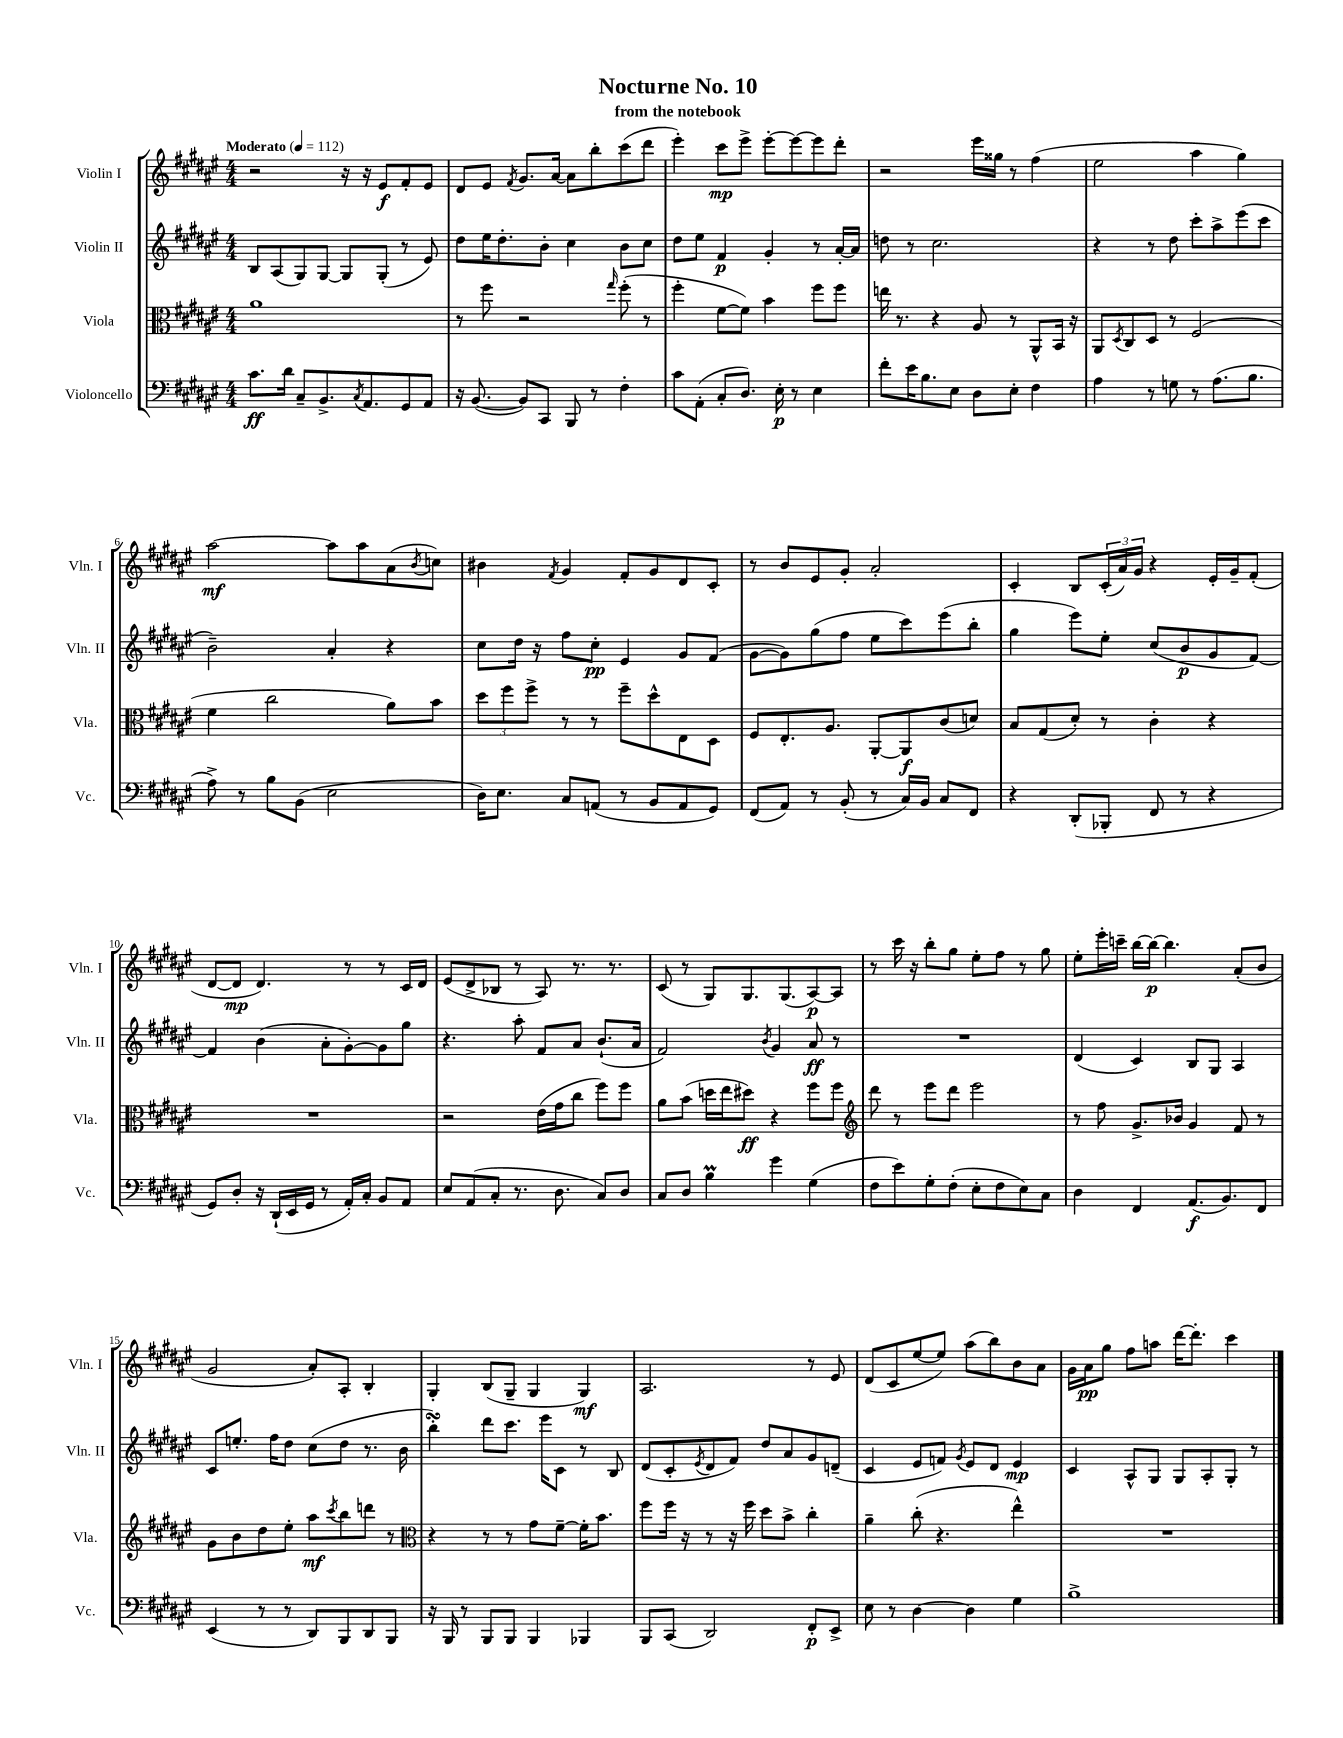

**kern	**dynam	**kern	**dynam	**kern	**dynam	**kern	**dynam
*part4	*part4	*part3	*part3	*part2	*part2	*part1	*part1
*staff4	*staff4	*staff3	*staff3	*staff2	*staff2	*staff1	*staff1
*I"Violoncello	*	*I"Viola	*	*I"Violin II	*	*I"Violin I	*
*I'Vc.	*	*I'Vla.	*	*I'Vln. II	*	*I'Vln. I	*
*clefF4	*	*clefC3	*	*clefG2	*	*clefG2	*
*k[f#c#g#d#a#e#]	*	*k[f#c#g#d#a#e#]	*	*k[f#c#g#d#a#e#]	*	*k[f#c#g#d#a#e#]	*
*M4/4	*	*M4/4	*	*M4/4	*	*M4/4	*
*MM112	*	*MM112	*	*MM112	*	*MM112	*
=1	=1	=1	=1	=1	=1	=1	=1
!	!	!	!	!	!	!LO:TX:a:B:t=Moderato	!
8.c#\L	ff	1a#	.	8B/L	.	2r	.
.	.	.	.	(8A#/	.	.	.
16d#\Jk	.	.	.	.	.	.	.
8C#~/L	.	.	.	8G#/)	.	.	.
8.BB^/	.	.	.	[8G#/J	.	.	.
.	.	.	.	8G#/L]	.	16r	.
8qC#/	.	.	.	.	.	.	.
8.AA#/	.	.	.	.	.	16r	.
.	.	.	.	(8G#'/J	.	8e#/L	f
8GG#/	.	.	.	8r	.	8f#'/	.
8AA#/J	.	.	.	8e#/)	.	8e#/J	.
=2	=2	=2	=2	=2	=2	=2	=2
16r	.	8r	.	8dd#\L	.	8d#/L	.
([8.BB/	.	.	.	.	.	.	.
.	.	8ff#\	.	16ee#\K	.	8e#/J	.
.	.	.	.	8.dd#'\	.	.	.
.	.	.	.	.	.	8qf#/	.
8BB/L])	.	2r	.	.	.	8.g#/L	.
8CC#/J	.	.	.	8b'\J	.	.	.
.	.	.	.	.	.	[16a#/Jk	.
8BBB/	.	.	.	4cc#\	.	8a#\L]	.
8r	.	.	.	.	.	8bb'\	.
.	.	16qqgg#/	.	.	.	.	.
4F#'\	.	(8ff#'\	.	8b\L	.	(8ccc#\	.
.	.	8r	.	8cc#\J	.	8ddd#\J	.
=3	=3	=3	=3	=3	=3	=3	=3
8c#\L	.	4ff#'\	.	8dd#\L	.	4eee#'\)	.
(8AA#'\J	.	.	.	8ee#\J	.	.	.
8C#'/L	.	[8f#\L	.	4f#/	p	8ccc#\L	mp
8.D#/J)	.	8f#\J])	.	.	.	8eee#^\J	.
.	.	4b\	.	4g#'/	.	[8eee#'\L	.
16E#'\	p	.	.	.	.	.	.
8r	.	.	.	.	.	8eee#\_	.
4E#\	.	8ff#\L	.	8r	.	8eee#\]	.
.	.	8ff#\J	.	[16a#'/LL	.	8ddd#'\J	.
.	.	.	.	16a#/JJ]	.	.	.
=4	=4	=4	=4	=4	=4	=4	=4
8f#'\L	.	16een\	.	8ddn\	.	2r	.
.	.	8.r	.	.	.	.	.
16e#\K	.	.	.	8r	.	.	.
8.B\	.	.	.	.	.	.	.
.	.	4r	.	2.cc#\	.	.	.
8E#\J	.	.	.	.	.	.	.
8D#\L	.	8A#/	.	.	.	16eee#\LL	.
.	.	.	.	.	.	16gg##X\JJ	.
8E#'\J	.	8r	.	.	.	8r	.
4F#\	.	8AA#^^/L	.	.	.	(4ff#\	.
.	.	16BB/Jk	.	.	.	.	.
.	.	16r	.	.	.	.	.
=5	=5	=5	=5	=5	=5	=5	=5
4A#\	.	8AA#/L	.	4r	.	2ee#\	.
.	.	8qD#/	.	.	.	.	.
.	.	8C#/	.	.	.	.	.
8r	.	8D#/J	.	8r	.	.	.
8Gn\	.	8r	.	8dd#\	.	.	.
8r	.	(2F#/	.	8ccc#'\L	.	4aa#\	.
(8.A#\L	.	.	.	8aa#^\	.	.	.
.	.	.	.	(8eee#\	.	4gg#\)	.
8.B\J	.	.	.	.	.	.	.
.	.	.	.	8ccc#\J	.	.	.
!!LO:LB:g=z
=6	=6	=6	=6	=6	=6	=6	=6
8A#^\)	.	4f#\	.	2b~\)	.	[2aa#\	mf
8r	.	.	.	.	.	.	.
8B\L	.	2cc#\	.	.	.	.	.
(8BB\J	.	.	.	.	.	.	.
2E#\	.	.	.	4a#'/	.	8aa#\L]	.
.	.	.	.	.	.	8aa#\	.
.	.	8a#\L)	.	4r	.	(8a#\	.
.	.	.	.	.	.	8qb/	.
.	.	8b\J	.	.	.	8ccn\J)	.
=7	=7	=7	=7	=7	=7	=7	=7
16D#\KL)	.	12dd#\L	.	8cc#\L	.	4b#X\	.
8.E#\J	.	.	.	.	.	.	.
.	.	12ff#\	.	.	.	.	.
.	.	.	.	16dd#\Jk	.	.	.
.	.	12ff#^\J	.	.	.	.	.
.	.	.	.	16r	.	.	.
.	.	.	.	.	.	8qf#/	.
8C#/L	.	8r	.	8ff#\L	.	4g#/	.
(8AAn/J	.	8r	.	8cc#'\J	pp	.	.
8r	.	8ff#~\L	.	4e#/	.	8f#'/L	.
8BB/L	.	8dd#^^\	.	.	.	8g#/	.
8AA/	.	8E#\	.	8g#/L	.	8d#/	.
8GG#/J)	.	8D#\J	.	(8f#/J	.	8c#'/J	.
=8	=8	=8	=8	=8	=8	=8	=8
(8FF#/L	.	8F#/L	.	[8g#\L	.	8r	.
8AA#/J)	.	8.E#'/	.	8g#\])	.	8b/L	.
8r	.	.	.	(8gg#\	.	8e#/	.
.	.	8.A#/J	.	.	.	.	.
(8BB'/	.	.	.	8ff#\J	.	8g#'/J	.
8r	.	[8AA#'/L	.	8ee#\L	.	2a#'/	.
16C#/LL)	.	8AA#/]	f	8ccc#\)	.	.	.
16BB/JJ	.	.	.	.	.	.	.
8C#/L	.	(8c#/	.	(8eee#\	.	.	.
8FF#/J	.	8dn/J)	.	8bb'\J	.	.	.
=9	=9	=9	=9	=9	=9	=9	=9
4r	.	8B/L	.	4gg#\	.	4c#'/	.
.	.	(8G#/	.	.	.	.	.
(8DD#'/L	.	8d#'/J)	.	8eee#\L)	.	8B/L	.
8BBB-X'/J	.	8r	.	8ee#'\J	.	(24c#'/L	.
.	.	.	.	.	.	24a#/)	.
.	.	.	.	.	.	24g#/JJ	.
8FF#/	.	4c#'\	.	(8cc#/L	.	4r	.
8r	.	.	.	8b/	p	.	.
4r	.	4r	.	8g#/	.	16e#'/LL	.
.	.	.	.	.	.	16g#~/J	.
.	.	.	.	[8f#/J)	.	(8f#'/J	.
!!LO:LB:g=z
=10	=10	=10	=10	=10	=10	=10	=10
8GG#/L)	.	1r	.	4f#/]	.	[8d#/L	.
8D#'/J	.	.	.	.	.	8d#/J]	mp
16r	.	.	.	(4b\	.	4.d#/)	.
(16DD#`/LL	.	.	.	.	.	.	.
16EE#/	.	.	.	.	.	.	.
16GG#/JJ	.	.	.	.	.	.	.
8r	.	.	.	8a#'\L	.	.	.
16AA#'/LL)	.	.	.	[8g#'\)	.	8r	.
16C#'/JJ	.	.	.	.	.	.	.
8BB/L	.	.	.	8g#\]	.	8r	.
8AA#/J	.	.	.	8gg#\J	.	16c#/LL	.
.	.	.	.	.	.	16d#/JJ	.
=11	=11	=11	=11	=11	=11	=11	=11
8E#/L	.	2r	.	4.r	.	(8e#/L	.
(8AA#/	.	.	.	.	.	8d#^/	.
8C#'/J	.	.	.	.	.	8B-X/J	.
8.r	.	.	.	8aa#'\	.	8r	.
.	.	(16e#\LL	.	8f#/L	.	8A#/)	.
8.D#\	.	16g#\J	.	.	.	.	.
.	.	8cc#\J	.	8a#/J	.	8.r	.
8C#/L)	.	8ff#\L)	.	(8.b`/L	.	.	.
.	.	.	.	.	.	8.r	.
8D#/J	.	8ff#\J	.	.	.	.	.
.	.	.	.	16a#/Jk	.	.	.
=12	=12	=12	=12	=12	=12	=12	=12
8C#/L	.	8a#\L	.	2f#/)	.	(8c#/	.
8D#/J	.	(8b\J	.	.	.	8r	.
4BM\	.	16ddn\LL	.	.	.	8G#/L)	.
.	.	16ee#\J	.	.	.	.	.
.	.	8dd#X\J)	ff	.	.	8.G#/	.
.	.	.	.	8qb/	.	.	.
4g#\	.	4r	.	4g#/	.	.	.
.	.	.	.	.	.	(8.G#/	.
(4G#\	.	8ff#\L	.	8a#/	ff	[8A#/)	p
.	.	8ff#\J	.	8r	.	8A#/J]	.
=13	=13	=13	=13	=13	=13	=13	=13
*	*	*clefG2	*	*	*	*	*
8F#\L	.	8ddd#\	.	1r	.	8r	.
8e#\)	.	8r	.	.	.	16ccc#\	.
.	.	.	.	.	.	16r	.
8G#'\	.	8eee#\L	.	.	.	8bb'\L	.
(8F#'\J	.	8ddd#\J	.	.	.	8gg#\J	.
8E#'\L	.	2eee#\	.	.	.	8ee#'\L	.
8F#\	.	.	.	.	.	8ff#\J	.
8E#\)	.	.	.	.	.	8r	.
8C#\J	.	.	.	.	.	8gg#\	.
=14	=14	=14	=14	=14	=14	=14	=14
4D#\	.	8r	.	(4d#/	.	8ee#'\L	.
.	.	8ff#\	.	.	.	16eee#'\L	.
.	.	.	.	.	.	16cccn~\JJ	.
4FF#/	.	8.g#^/L	.	4c#/)	.	[16bb\LL	.
.	.	.	.	.	.	16bb\JJ_	p
.	.	.	.	.	.	4.bb\]	.
.	.	16b-X/Jk	.	.	.	.	.
(8.AA#/L	f	4g#/	.	8B/L	.	.	.
.	.	.	.	8G#/J	.	.	.
8.BB/)	.	.	.	.	.	.	.
.	.	8f#/	.	4A#/	.	(8a#'/L	.
8FF#/J	.	8r	.	.	.	8b/J	.
!!LO:LB:g=z
=15	=15	=15	=15	=15	=15	=15	=15
(4EE#/	.	8g#\L	.	8c#/L	.	2g#/	.
.	.	8b\	.	8.een'/J	.	.	.
8r	.	8dd#\	.	.	.	.	.
.	.	.	.	16ff#\KL	.	.	.
8r	.	8ee#'\J	.	8dd#\J	.	.	.
8DD#/L)	.	8aa#\L	mf	(8cc#\L	.	8a#'/L)	.
.	.	8qccc#/	.	.	.	.	.
8BBB/	.	8bb\	.	8dd#\J	.	8A#'/J	.
8DD#/	.	8dddn\J	.	8.r	.	4B'/	.
8BBB/J	.	8r	.	.	.	.	.
.	.	.	.	16b\	.	.	.
=16	=16	=16	=16	=16	=16	=16	=16
*	*	*clefC3	*	*	*	*	*
16r	.	4r	.	4bbsSSs'\)	.	4G#'/	.
16BBB/	.	.	.	.	.	.	.
8r	.	.	.	.	.	.	.
8BBB/L	.	8r	.	8ddd#\L	.	(8B/L	.
8BBB/J	.	8r	.	8.ccc#\J	.	8G#~/J	.
4BBB/	.	8g#\L	.	.	.	4G#/	.
.	.	.	.	16eee#\KL	.	.	.
.	.	[8f#~\J	.	8c#\J	.	.	.
4BBB-X/	.	16f#'\KL]	.	8r	.	4G#/)	mf
.	.	8.b\J	.	.	.	.	.
.	.	.	.	8B/	.	.	.
=17	=17	=17	=17	=17	=17	=17	=17
8BBB/L	.	8ff#\L	.	(8d#/L	.	2.A#/	.
(8CC#/J	.	16ff#\Jk	.	8c#'/	.	.	.
.	.	16r	.	.	.	.	.
.	.	.	.	8qe#/	.	.	.
2DD#/)	.	8r	.	8d#/	.	.	.
.	.	16r	.	8f#/J)	.	.	.
.	.	16ff#\	.	.	.	.	.
.	.	8dd#\L	.	8dd#/L	.	.	.
.	.	8b^\J	.	8a#/	.	.	.
8FF#'/L	p	4cc#'\	.	8g#/	.	8r	.
8EE#^/J	.	.	.	(8dn~/J	.	8e#/	.
=18	=18	=18	=18	=18	=18	=18	=18
8E#\	.	4a#~\	.	4c#/	.	(8d#/L	.
8r	.	.	.	.	.	8c#/	.
[4D#\	.	(8cc#'\	.	8e#/L	.	[8ee#/	.
.	.	4.r	.	8fn/J)	.	8ee#/J])	.
.	.	.	.	8qg#/	.	.	.
4D#\]	.	.	.	8e#/L	.	(8aa#\L	.
.	.	.	.	8d#/J	.	8bb\)	.
4G#\	.	4ee#^^\)	.	4e#/	mp	8b\	.
.	.	.	.	.	.	8a#\J	.
=19	=19	=19	=19	=19	=19	=19	=19
1B^	.	1r	.	4c#/	.	16g#\LL	.
.	.	.	.	.	.	16a#\J	pp
.	.	.	.	.	.	8gg#\J	.
.	.	.	.	8A#^^/L	.	8ff#\L	.
.	.	.	.	8G#/J	.	8aan\J	.
.	.	.	.	8G#/L	.	[16ddd#\KL	.
.	.	.	.	.	.	8.ddd#'\J]	.
.	.	.	.	8A#'/	.	.	.
.	.	.	.	8G#'/J	.	4ccc#\	.
.	.	.	.	8r	.	.	.
==	==	==	==	==	==	==	==
*-	*-	*-	*-	*-	*-	*-	*-
